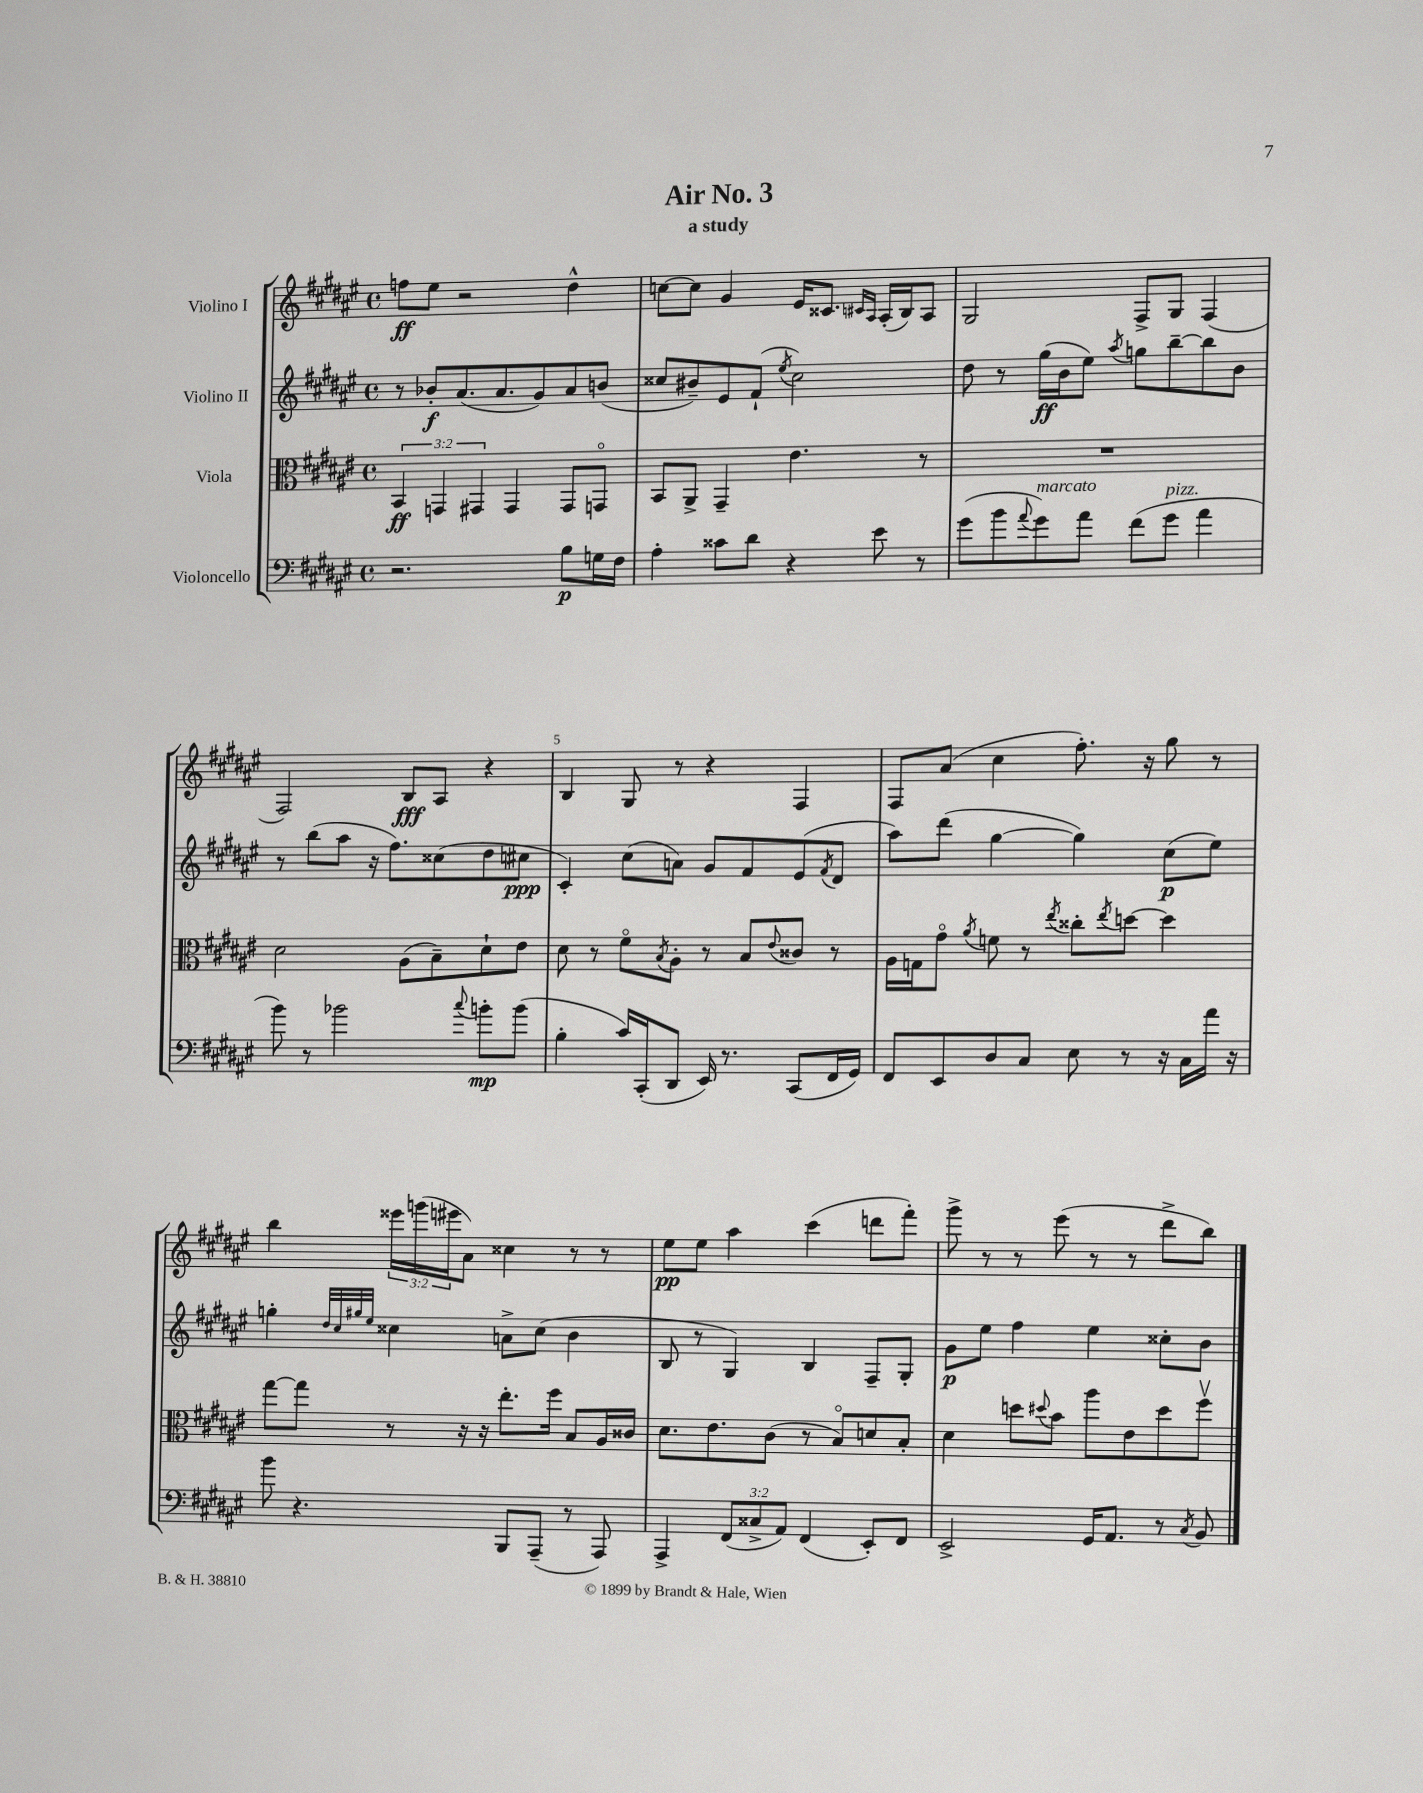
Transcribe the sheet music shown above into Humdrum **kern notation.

**kern	**dynam	**kern	**dynam	**kern	**dynam	**kern	**dynam
*part4	*part4	*part3	*part3	*part2	*part2	*part1	*part1
*staff4	*staff4	*staff3	*staff3	*staff2	*staff2	*staff1	*staff1
*I"Violoncello	*	*I"Viola	*	*I"Violino II	*	*I"Violino I	*
*clefF4	*	*clefC3	*	*clefG2	*	*clefG2	*
*k[f#c#g#d#a#e#]	*	*k[f#c#g#d#a#e#]	*	*k[f#c#g#d#a#e#]	*	*k[f#c#g#d#a#e#]	*
*M4/4	*	*M4/4	*	*M4/4	*	*M4/4	*
*met(c)	*	*met(c)	*	*met(c)	*	*met(c)	*
=1	=1	=1	=1	=1	=1	=1	=1
2.r	.	6BB/	ff	8r	.	8ffn\L	ff
.	.	.	.	8b-X'/L	f	8ee#\J	.
.	.	6GGn/	.	.	.	.	.
.	.	.	.	(8.a#/	.	2r	.
.	.	6GG#X/	.	.	.	.	.
.	.	.	.	8.a#/	.	.	.
.	.	4GG#/	.	.	.	.	.
.	.	.	.	8g#/)	.	.	.
8B\L	p	8GG#/L	.	8a#/	.	4dd#^^\	.
16Gn\L	.	8GGn/J	.	(8bn/J	.	.	.
16F#\JJ	.	.	.	.	.	.	.
=2	=2	=2	=2	=2	=2	=2	=2
4A#'\	.	8BB/L	.	8cc##X/L	.	[8ccn\L	.
.	.	8AA#^/J	.	8b#X~/)	.	8cc\J]	.
8c##X\L	.	4GG#~/	.	8e#/	.	4g#/	.
8d#\J	.	.	.	(8f#`/J	.	.	.
.	.	.	.	8qee#/	.	.	.
4r	.	4.e#\	.	2cc##\)	.	16e#/KL	.
.	.	.	.	.	.	8.c##X/J	.
.	.	.	.	.	.	16qqc#X/LL	.
.	.	.	.	.	.	16qqA#/JJ	.
8e#\	.	.	.	.	.	(16A#'/LL	.
.	.	.	.	.	.	16B/J)	.
8r	.	8r	.	.	.	8A#/J	.
=3	=3	=3	=3	=3	=3	=3	=3
(8g#\L	.	1r	.	8dd#\	.	2G#/	.
8b\	.	.	.	8r	.	.	.
8qqa#/	.	.	.	.	.	.	.
!LO:TX:a:i:t=marcato	!	!	!	!	!	!	!
8g#\)	.	.	.	(16gg#\LL	ff	.	.
.	.	.	.	16b\J	.	.	.
8a#\J	.	.	.	8ee#\J)	.	.	.
.	.	.	.	8qaa#/	.	.	.
(8f#\L	.	.	.	8ggn\L	.	8F#^/L	.
!LO:TX:a:i:t=pizz.	!	!	!	!	!	!	!
8g#\J	.	.	.	[8bb~\	.	8G#/J	.
4a#\	.	.	.	8bb\]	.	(4F#/	.
.	.	.	.	8b\J	.	.	.
!!LO:LB:g=z
=4	=4	=4	=4	=4	=4	=4	=4
8b\)	.	2d#\	.	8r	.	2F#/)	.
8r	.	.	.	(8bb\L	.	.	.
2b-X\	.	.	.	8aa#\J	.	.	.
.	.	.	.	16r	.	.	.
.	.	.	.	8.ff#\L)	.	.	.
.	.	(8A#\L	.	.	.	8B/L	fff
.	.	8B~\)	.	(8cc##X\	.	8A#/J	.
8qqcc#/	.	.	.	.	.	.	.
8bn'\L	mp	8d#`\	.	8dd#\	.	4r	.
(8b\J	.	8e#\J	.	8cc#X\J	ppp	.	.
=5	=5	=5	=5	=5	=5	=5	=5
4B'\	.	8d#\	.	4c#'/)	.	4B/	.
.	.	8r	.	.	.	.	.
16c#/LL)	.	8f#\L	.	(8cc#\L	.	8G#/	.
(16CC#'/J	.	.	.	.	.	.	.
.	.	8qB/	.	.	.	.	.
8DD#/J	.	8A#'\J	.	8an\J)	.	8r	.
16EE#/)	.	8r	.	8g#/L	.	4r	.
8.r	.	.	.	.	.	.	.
.	.	8B/L	.	8f#/	.	.	.
.	.	8qqe#/	.	.	.	.	.
(8CC#/L	.	8c##X/J	.	(8e#/	.	4F#/	.
.	.	.	.	8qf#/	.	.	.
16FF#/L	.	8r	.	8d#/J	.	.	.
16GG#/JJ)	.	.	.	.	.	.	.
=6	=6	=6	=6	=6	=6	=6	=6
8FF#/L	.	16A#\LL	.	8aa#\L)	.	8F#/L	.
.	.	16Gn\J	.	.	.	.	.
8EE#/	.	8g#\J	.	(8ddd#\J	.	(8a#/J	.
.	.	8qa#/	.	.	.	.	.
8D#/	.	8fn\	.	[4gg#\	.	4cc#\	.
8C#/J	.	8r	.	.	.	.	.
.	.	8qee#/	.	.	.	.	.
8E#\	.	8cc##X'\L	.	4gg#\])	.	8.ff#'\)	.
.	.	8qee#/	.	.	.	.	.
8r	.	[8ddn\J	.	.	.	.	.
.	.	.	.	.	.	16r	.
16r	.	4dd\]	.	(8cc#\L	p	8gg#\	.
16C#\LL	.	.	.	.	.	.	.
16a#\JJ	.	.	.	8ee#\J)	.	8r	.
16r	.	.	.	.	.	.	.
!!LO:LB:g=z
=7	=7	=7	=7	=7	=7	=7	=7
8b\	.	[8gg#\L	.	4ggn'\	.	4bb\	.
4.r	.	8gg#\J]	.	.	.	.	.
.	.	.	.	32qqdd#/LLL	.	.	.
.	.	.	.	32qqcc#/	.	.	.
.	.	.	.	32qqgg#X/	.	.	.
.	.	.	.	32qqee#/JJJ	.	.	.
.	.	8r	.	4cc##X\	.	24eee##X\LL	.
.	.	.	.	.	.	(24gggn\	.
.	.	.	.	.	.	24eee#X\J	.
.	.	16r	.	.	.	8a#\J)	.
.	.	16r	.	.	.	.	.
8BBB/L	.	8.ee#'\L	.	8an^\L	.	4cc##X\	.
(8AAA#~/J	.	.	.	(8cc##\J	.	.	.
.	.	16ff#\Jk	.	.	.	.	.
8r	.	8B/L	.	4b\	.	8r	.
8AAA#/)	.	16A#/L	.	.	.	8r	.
.	.	16c##X/JJ	.	.	.	.	.
=8	=8	=8	=8	=8	=8	=8	=8
4AAA#^/	.	8.d#\L	.	8B/	.	8ee#\L	pp
.	.	.	.	8r	.	8ee#\J	.
.	.	8.e#\	.	.	.	.	.
(12FF#/L	.	.	.	4G#/)	.	4aa#\	.
12C##X^/	.	.	.	.	.	.	.
.	.	(8c#\J	.	.	.	.	.
12AA#/J)	.	.	.	.	.	.	.
(4FF#/	.	8r	.	4B/	.	(4ccc#\	.
.	.	8B/L)	.	.	.	.	.
8EE#'/L)	.	8dn/	.	8F#~/L	.	8dddn\L	.
8FF#/J	.	8B'/J	.	8G#'/J	.	8fff#'\J)	.
=9	=9	=9	=9	=9	=9	=9	=9
2EE#^/	.	4d#\	.	8g#\L	p	8ggg#^\	.
.	.	.	.	8ee#\J	.	8r	.
.	.	8ddn\L	.	4ff#\	.	8r	.
.	.	8qqdd#X/	.	.	.	.	.
.	.	8b\J	.	.	.	(8eee#\	.
16GG#/KL	.	8aa#\L	.	4ee#\	.	8r	.
8.AA#/J	.	.	.	.	.	.	.
.	.	8e#\	.	.	.	8r	.
8r	.	8dd#\	.	8cc##X'\L	.	8ddd#^\L	.
8qC#/	.	.	.	.	.	.	.
8BB/	.	8ff#v\J	.	8b\J	.	8bb\J)	.
==	==	==	==	==	==	==	==
*-	*-	*-	*-	*-	*-	*-	*-
